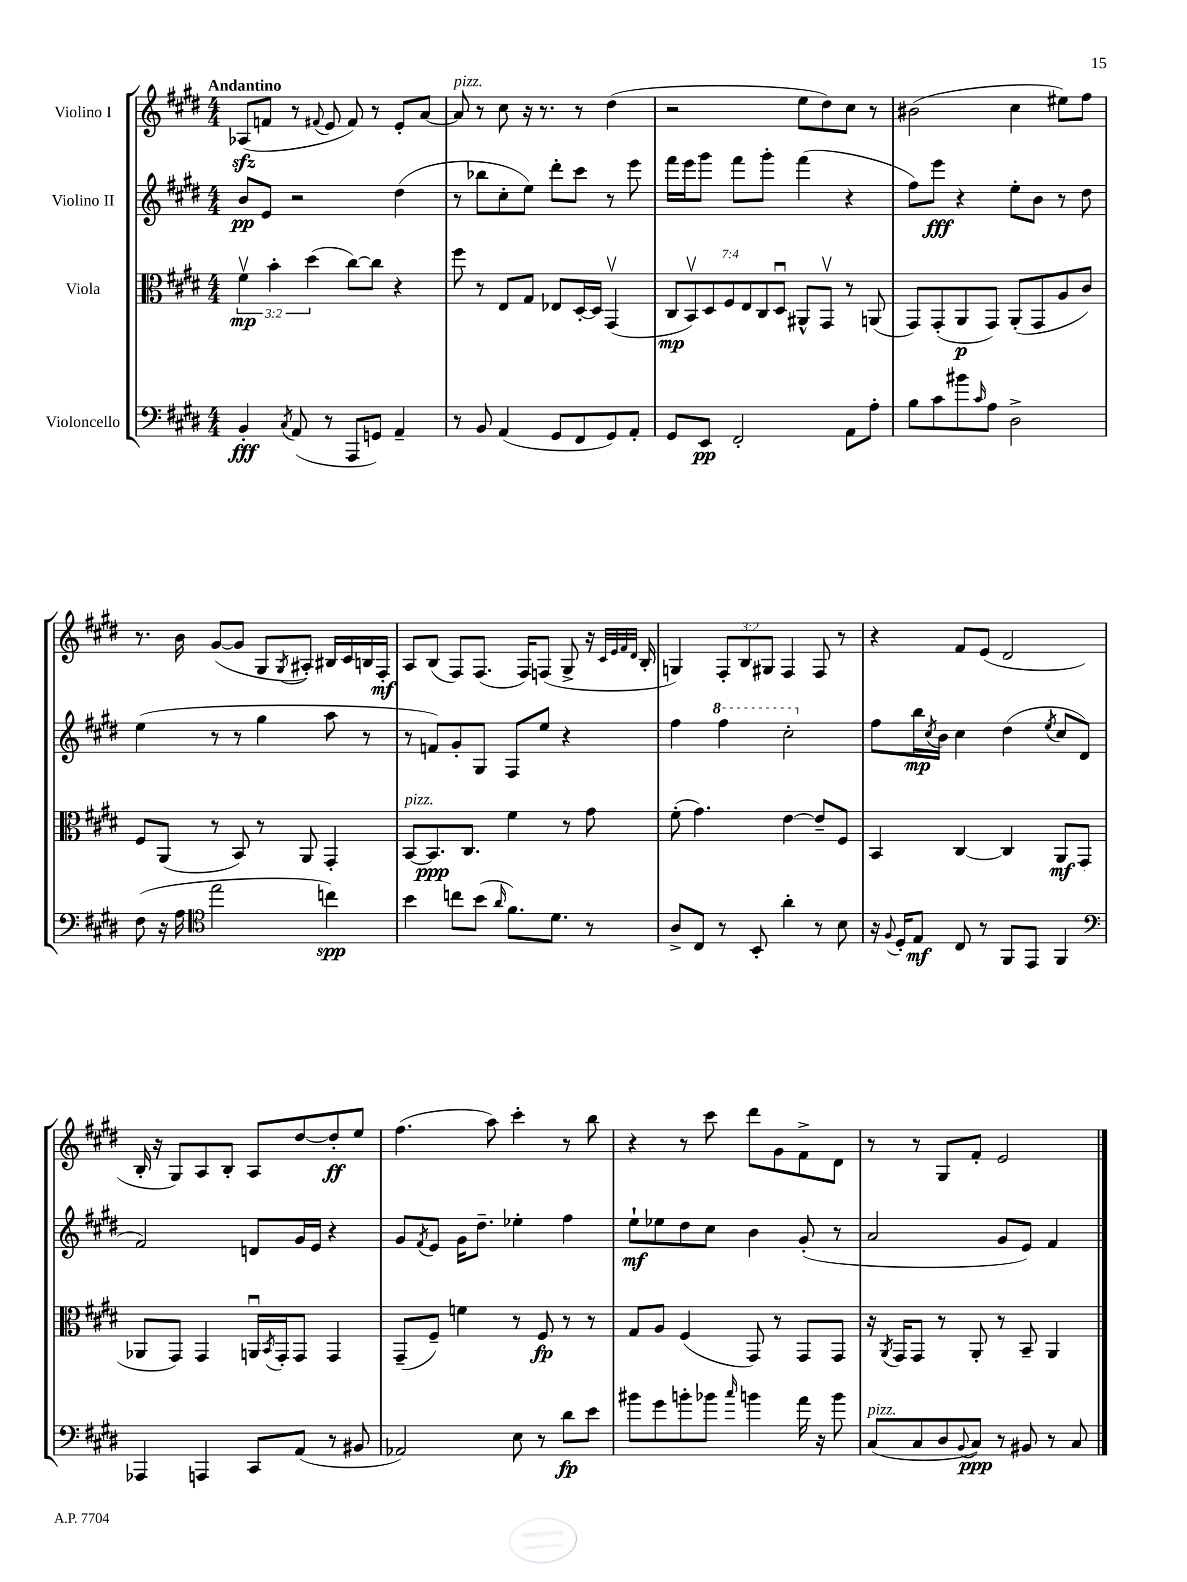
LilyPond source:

<<
\new StaffGroup <<
\new Staff = "s0" \with { instrumentName = "Violino I" } {
    \clef treble \key e \major \numericTimeSignature \time 4/4 \override Staff.TupletNumber.text = #tuplet-number::calc-fraction-text \tempo "Andantino"
    aes8\sfz( f'8 r8 \appoggiatura { fis'8 } e'8 fis'8) r8 e'8-. a'8~ |
    a'8^\markup { \italic "pizz." } r8 cis''8 r16 r8. r8 dis''4( |
    r2 e''8 dis''8) cis''8 r8 |
    bis'2( cis''4 eis''8) fis''8 |
    r8. b'16 gis'8~( gis'8 gis8 \acciaccatura { gis8 } ais8-.) bis16 cis'16 b16 fis16-.\mf |
    a8 b8( fis8) fis8.( fis16) f8( gis8-> r16 \grace { cis'32 e'32 fis'32 dis'32 } b16-. |
    g4) \tuplet 3/2 { fis8-. b8 gis8 } fis4 fis8 r8 |
    r4 fis'8 e'8( dis'2 |
    b16-. r16 gis8) a8 b8-. a8 dis''8~ dis''8-.\ff e''8 |
    fis''4.( a''8) cis'''4-. r8 b''8 |
    r4 r8 cis'''8 dis'''8 gis'8 fis'8-> dis'8 |
    r8 r8 gis8 fis'8-. e'2 \bar "|." |
}
\new Staff = "s1" \with { instrumentName = "Violino II" } {
    \clef treble \key e \major \numericTimeSignature \time 4/4
    b'8\pp e'8 r2 dis''4( |
    r8 bes''8 cis''8-. e''8) dis'''8-. cis'''8 r8 e'''8 |
    fis'''16 e'''16 gis'''8 fis'''8 gis'''8-. fis'''4( r4 |
    fis''8) e'''8\fff r4 e''8-. b'8 r8 dis''8 |
    e''4( r8 r8 gis''4 a''8 r8 |
    r8 f'8) gis'8-. gis8 fis8 e''8 r4 |
    fis''4 \ottava #1 fis'''4 cis'''2-. \ottava #0 |
    fis''8 b''16\mp \acciaccatura { cis''8 } b'16 cis''4 dis''4( \acciaccatura { e''8 } cis''8 dis'8 |
    fis'2) d'8 gis'16 e'16 r4 |
    gis'8 \acciaccatura { fis'8 } e'8 gis'16 dis''8.-- ees''4-. fis''4 |
    e''8-!\mf ees''8 dis''8 cis''8 b'4 gis'8-.( r8 |
    a'2 gis'8 e'8) fis'4 \bar "|." |
}
\new Staff = "s2" \with { instrumentName = "Viola" } {
    \clef alto \key e \major \numericTimeSignature \time 4/4 \override Staff.TupletNumber.text = #tuplet-number::calc-fraction-text
    \tuplet 3/2 { fis'4\upbow\mp b'4-. dis''4( } cis''8~) cis''8 r4 |
    fis''8 r8 e8 gis8 ees8 dis16~-. dis16 gis,4\upbow( |
    \tuplet 7/4 { cis8\mp b,8\upbow) dis8 fis8 e8 cis8 dis8\downbow } ais,8-^ gis,8\upbow r8 a,8( |
    gis,8) gis,8-.( a,8\p gis,8) a,8-.( gis,8 a8 cis'8) |
    fis8 a,8( r8 b,8) r8 a,8 gis,4-. |
    b,8~^\markup { \italic "pizz." } b,8.\ppp cis8. fis'4 r8 gis'8 |
    fis'8-.( gis'4.) e'4~ e'8-- fis8 |
    b,4 cis4~ cis4 a,8\mf gis,8( |
    aes,8 gis,8) gis,4 a,16\downbow \acciaccatura { b,8 } gis,16-. gis,8 gis,4 |
    gis,8--( fis8--) f'4 r8 fis8\fp r8 r8 |
    gis8 a8 fis4( gis,8) r8 gis,8 gis,8 |
    r16 \acciaccatura { a,8 } gis,16 gis,8 r8 a,8-. r8 b,8-- a,4 \bar "|." |
}
\new Staff = "s3" \with { instrumentName = "Violoncello" } {
    \clef bass \key e \major \numericTimeSignature \time 4/4
    b,4-.\fff \acciaccatura { cis8 } a,8( r8 a,,8 g,8) a,4-- |
    r8 b,8 a,4( gis,8 fis,8 gis,8) a,8-. |
    gis,8 e,8\pp fis,2-. a,8 a8-. |
    b8 cis'8 bis'8 \grace { cis'16 } a8 dis2-> |
    fis8( r16 a16 \clef tenor e''2 c''4\spp) |
    b'4 c''8 b'8( \grace { a'16 } fis'8.) dis'8. r8 |
    a8-> cis8 r8 b,8-. a'4-. r8 b8 |
    r16 \appoggiatura { fis8 } dis16-. e8\mf cis8 r8 fis,8 e,8 fis,4 |
    \clef bass aes,,4 a,,4 cis,8 a,8( r8 bis,8 |
    aes,2) e8 r8 dis'8\fp e'8 |
    bis'8 gis'8 b'8-. bes'8 \grace { cis''16 } b'4 a'16 r16 b'8 |
    cis8^\markup { \italic "pizz." }( cis8 dis8 \appoggiatura { b,8 } cis8\ppp) r8 bis,8 r8 cis8 \bar "|." |
}
>>
>>
\layout { \context { \Score \remove "Bar_number_engraver" } }
